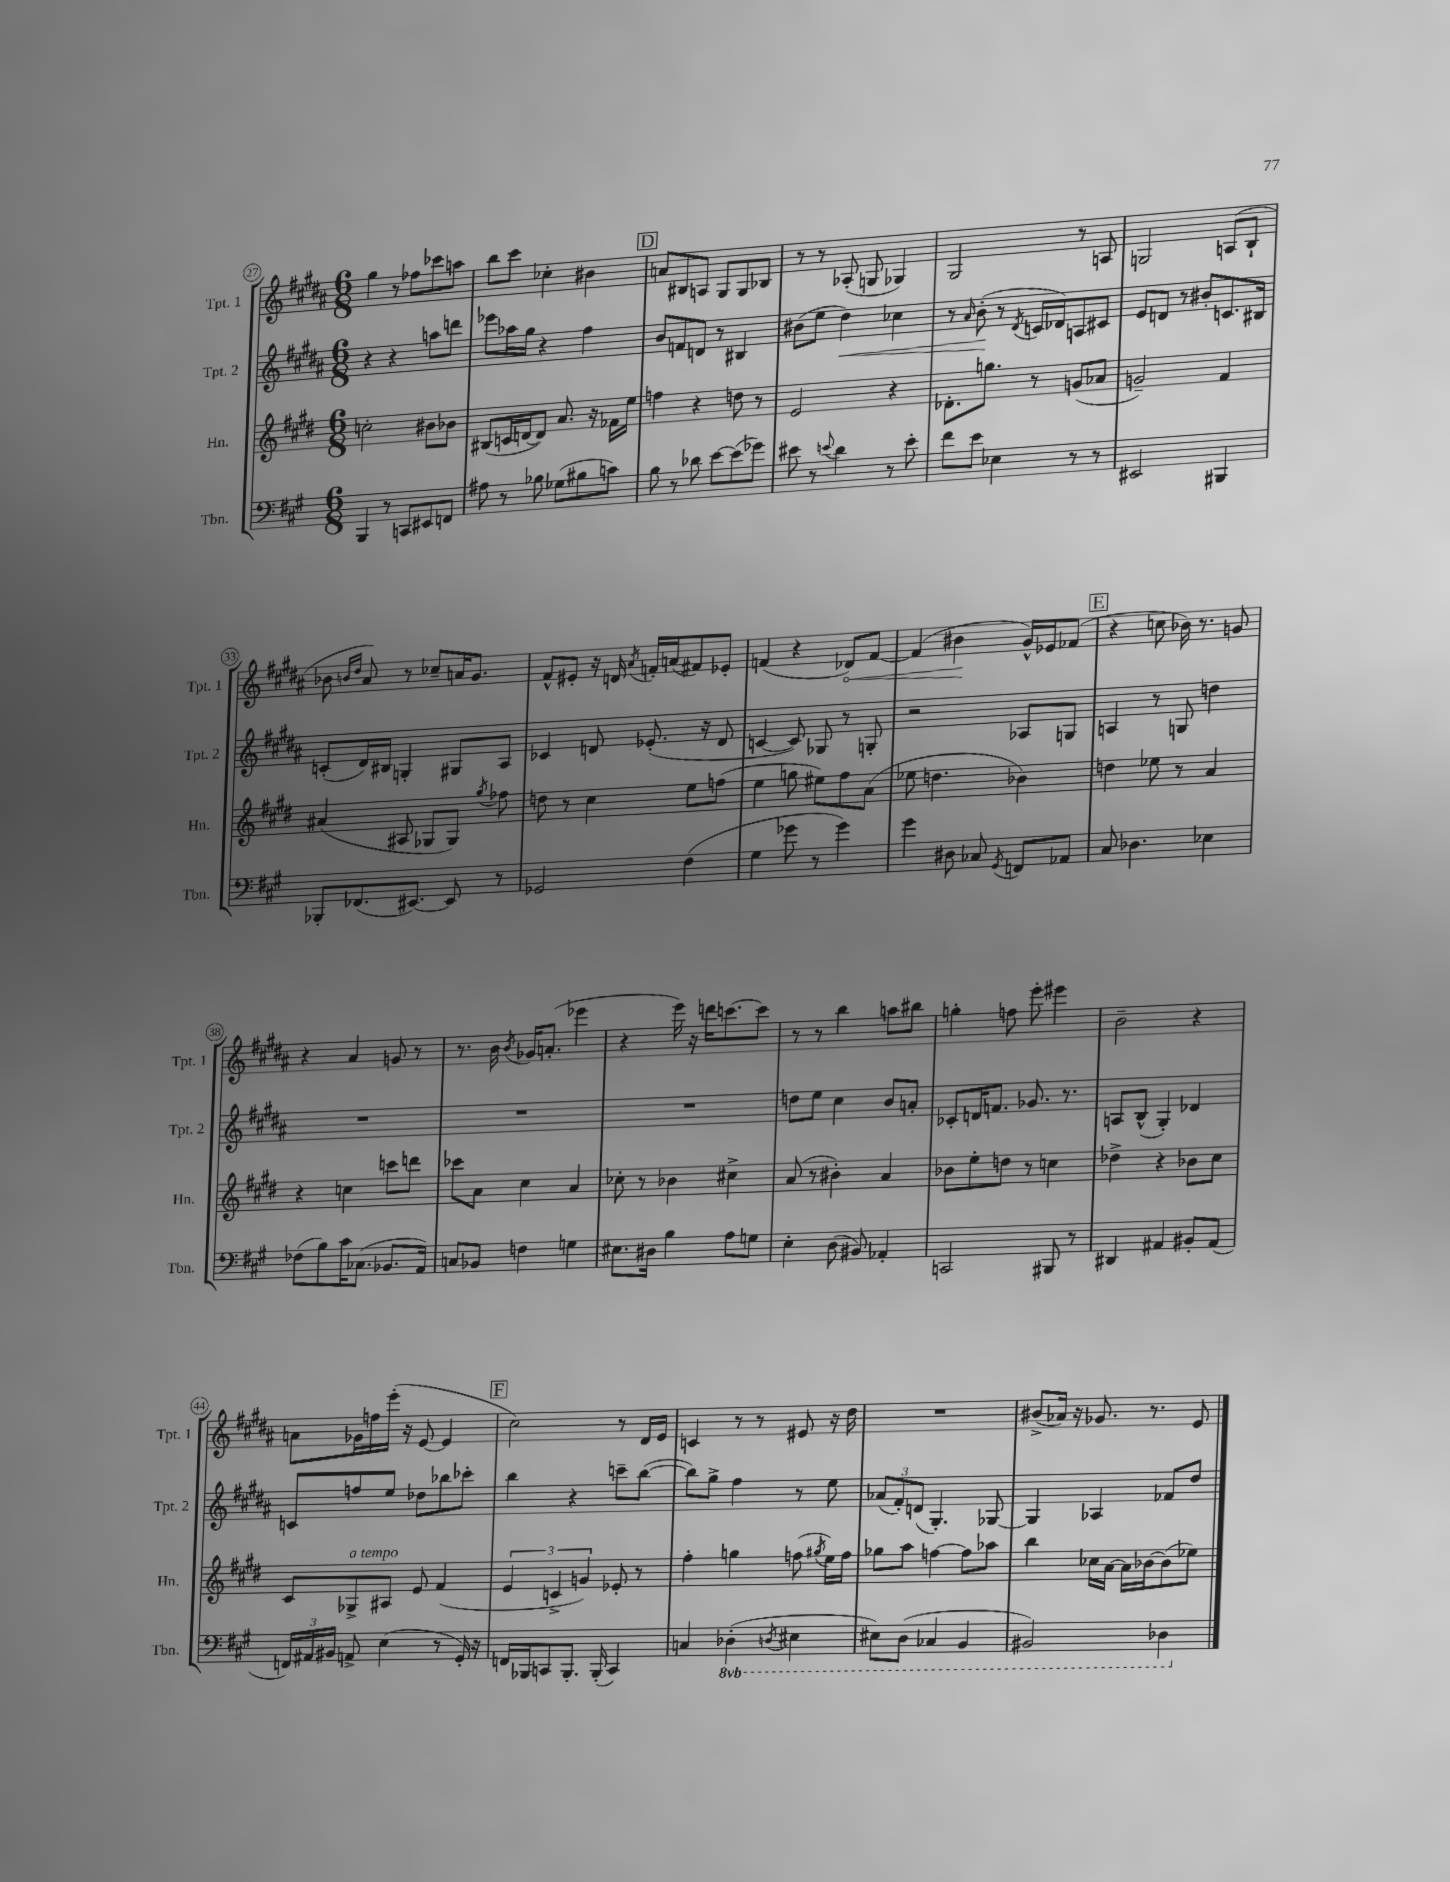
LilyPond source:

<<
\new StaffGroup <<
\new Staff = "s0" \with { instrumentName = "Tpt. 1" shortInstrumentName = "Tpt. 1" } {
    \clef treble \key b \major \numericTimeSignature \time 6/8
    \autoBeamOff gis''4 r8 fes''8[ ces'''8 a''8] |
    b''8[ cis'''8] ces''4-. bis'4 |
    \mark \markup { \box "D" } a'8[ bis8 a8] gis8[ gis8 bes8] |
    r8 r8 aes8-.( g8 ges4) |
    gis2 r8 a8 |
    g2 a8[( b8]-! |
    bes'8 \grace { b'16[ dis''16] } ais'8) r8 ces''8[-- a'16 gis'8.] |
    fis'8[-^ eis'8]-. r16 d'16 \acciaccatura { ais'8 } f'16[-. a'16( fis'8) ees'8]-. |
    f'4( r4 \once \override Hairpin.circled-tip = ##t des'8[\<) f'8]~ |
    f'4( bis'4\! gis'16[-^) ees'16 fes'8]( |
    \mark \markup { \box "E" } r4 c''8 bes'16) r8. g'8 |
    r4 ais'4 g'8 r8 |
    r8. b'16 \acciaccatura { b'8 } ges'16[ a'8.]-.( ees'''4 |
    r4 e'''16) r16 d'''16[ c'''8.~ c'''8] |
    r8 r8 b''4 a''8[ bis''8] |
    g''4-. f''8 e'''8-. eis'''4 |
    b'2-- r4 |
    a'8[ ges'16 f''16 e'''16]-.( r16 e'8~ e'4 |
    \mark \markup { \box "F" } cis''2) r8 dis'16[ e'16] |
    c'4 r8 r8 eis'8 r16 dis''16 |
    R2. |
    bis'8[->( aes'16]) r16 ges'8. r8. e'8 \bar "|." |
}
\new Staff = "s1" \with { instrumentName = "Tpt. 2" shortInstrumentName = "Tpt. 2" } {
    \clef treble \key b \major \numericTimeSignature \time 6/8
    \autoBeamOff r4 r4 a''8[ d'''8] |
    ees'''8[ aes''16 gis''16] r4 fis''4 |
    \mark \markup { \box "D" } b'8[ f'8 d'8] r8 bis4 |
    bis'8[( e''8] dis''4\<) ces''4 |
    r8 \grace { ais'16 } b'8-.\!( r8 \acciaccatura { dis'8 } c'16[ des'16) a8 cis'8] |
    e'8[ d'8] r8 bis'8[-. c'8. bis16] |
    c'8[-.( dis'16) bis16] g4-. gis8[ ais8] |
    ces'4 d'8 ees'8.-.( r16 d'8 |
    c'4~ c'8) ges8 r8 g8-. |
    r2 aes8[ g8] |
    \mark \markup { \box "E" } a4 r8 g8 d''4 |
    R2. |
    R2. |
    R2. |
    d''8[ e''8] cis''4 b'8[ a'8]-. |
    ces'8[-. d'16 f'8.] ges'8. r8. |
    a8[ b8]-^( gis4-.) des'4 |
    c'8[ f''8 e''8] des''8[ bes''8 ces'''8]-. |
    \mark \markup { \box "F" } b''4 r4 c'''8[-- b''8]~( |
    b''8[) gis''8]-> fis''4 r8 e''8 |
    \tuplet 3/2 { aes'8[( fis'8-.) d'8]( } gis4.-.) ges8~ |
    ges4 aes4 fes'8[ dis''8] \bar "|." |
}
\new Staff = "s2" \with { instrumentName = "Hn." shortInstrumentName = "Hn." } {
    \clef treble \key e \major \numericTimeSignature \time 6/8
    \autoBeamOff c''2-. bis'8[ bes'8] |
    bis8[( c'16 d'16~ d'8]) a'8. r16 fes'16[ e''16] |
    \mark \markup { \box "D" } f''4 r4 d''8 r8 |
    e'2 r4 |
    des'8.[-. g''8.] r8 g'8[( aes'8] |
    g'2--) fis'4 |
    ais'4( ais8 ges8[ ges8]) \acciaccatura { gis''8 } fes''8 |
    d''8 r8 cis''4 e''8[ f''8]( |
    e''4 g''8 eis''8[) fis''8 a'8]( |
    ees''8 d''4. bes'4) |
    \mark \markup { \box "E" } d''4 ees''8 r8 a'4 |
    r4 c''4 c'''8[ d'''8] |
    ces'''8[ a'8] cis''4 a'4 |
    ces''8-. r8 bes'4 cis''4-> |
    a'8( r8 bis'4-.) a'4 |
    bes'8[ e''8-. d''8] r8 c''4 |
    des''4-> r4 bes'8[ cis''8] |
    cis'8[ ges8->^\markup { \italic "a tempo" } ais8] e'8 fis'4( |
    \mark \markup { \box "F" } \tuplet 3/2 { e'4 c'4-> g'4) } ees'8-. r8 |
    fis''4-. g''4 f''8( \acciaccatura { gis''8 } e''16[) f''16] |
    ges''8[ a''8] f''4~ f''8[ aes''8] |
    b''4 ces''16[ a'16]~ a'16[ bes'16~ bes'8( ees''8]) \bar "|." |
}
\new Staff = "s3" \with { instrumentName = "Tbn." shortInstrumentName = "Tbn." } {
    \clef bass \key a \major \numericTimeSignature \time 6/8 \set Staff.ottavationMarkups = #ottavation-simple-ordinals
    \autoBeamOff b,,4 r8 c,8[ eis,8 f,8] |
    ais8 r8 bes8 ges8[( bis8 c'8]) |
    \mark \markup { \box "D" } b8 r8 des'8 e'8[~ e'8( ges'8]) |
    eis'8 r8 \appoggiatura { e'8 } d'4 r8 e'8-. |
    fis'8[ e'8] ees4 r8 r8 |
    eis,2 bis,,4 |
    bes,,8[-. fes,8.( eis,8.]~) eis,8 r8 |
    ges,2 fis4( |
    gis4 ges'8 r8 ges'4) |
    gis'4 dis8 ces8 \acciaccatura { gis,8 } f,8[ aes,8] |
    \mark \markup { \box "E" } cis8 des4. ees4 |
    fes8[( b8) cis'16 ces8.]( bes,8.[ a,16]) |
    c8[ bes,8] f4 g4 |
    eis8.[ dis16] b4 a8[ g8] |
    e4-. d8( bis,8) aes,4-. |
    c,2 bis,,8 r8 |
    dis,4 ais,4 bis,8[-. ais,8]( |
    \tuplet 3/2 { f,16[) ais,16 bis,16] } a,8-> e4( r8 gis,16-.) r16 |
    \mark \markup { \box "F" } f,16[ bes,,16 c,8 bes,,8.]-. bes,,16-.( c,4) |
    c4 \ottava #-1 des,4-.( \acciaccatura { d,8 } eis,4 |
    eis,8[) d,8]( ces,4 b,,4 |
    bis,,2) des,4 \ottava #0 \bar "|." |
}
>>
>>
\layout { \context { \Score currentBarNumber = #27 \override BarNumber.stencil = #(make-stencil-circler 0.1 0.3 ly:text-interface::print) } }
